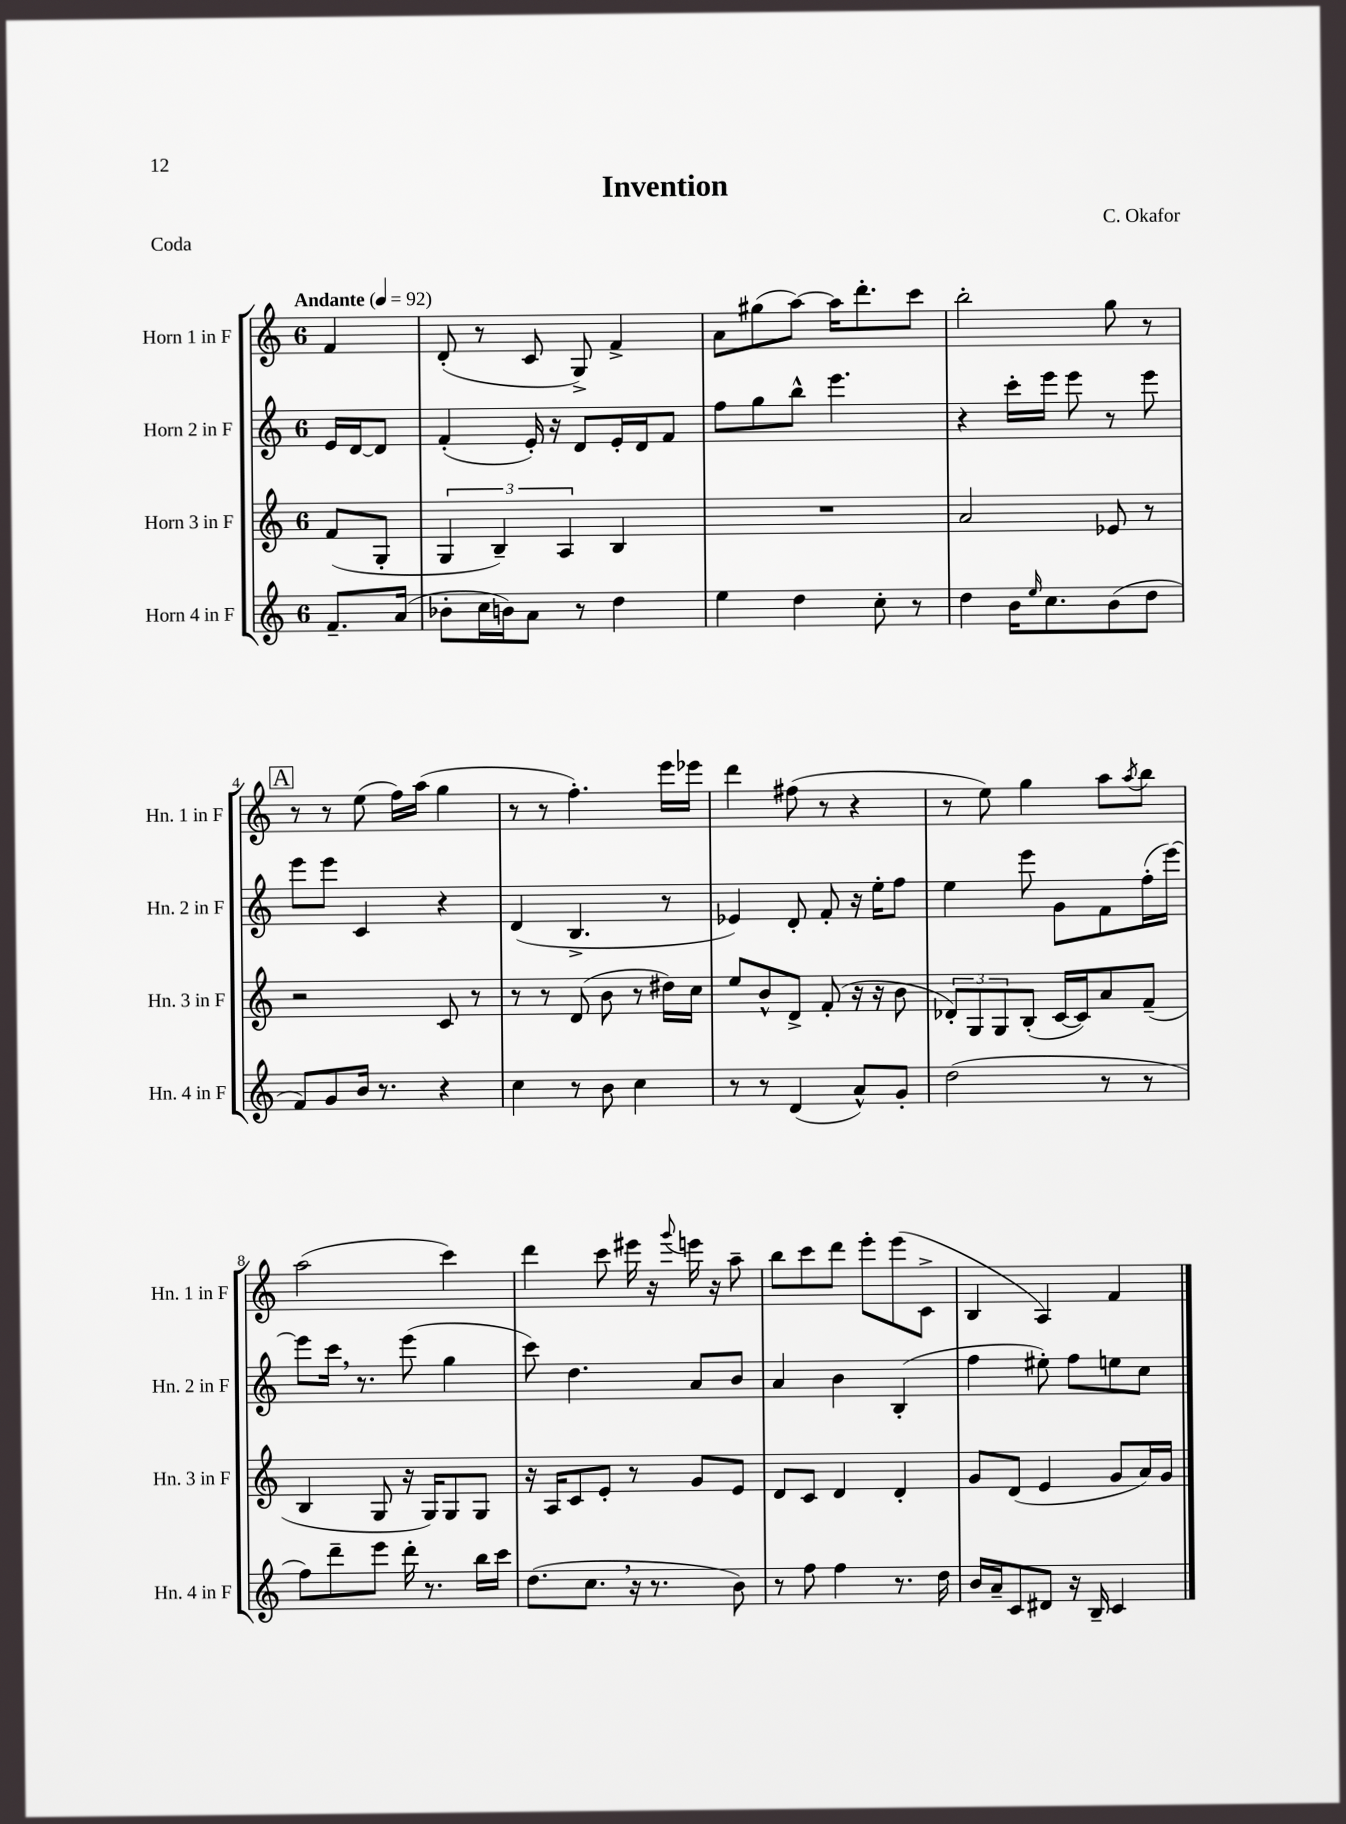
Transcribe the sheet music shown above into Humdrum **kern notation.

**kern	**kern	**kern	**kern
*part4	*part3	*part2	*part1
*staff4	*staff3	*staff2	*staff1
*I"Horn 4 in F	*I"Horn 3 in F	*I"Horn 2 in F	*I"Horn 1 in F
*I'Hn. 4 in F	*I'Hn. 3 in F	*I'Hn. 2 in F	*I'Hn. 1 in F
*clefG2	*clefG2	*clefG2	*clefG2
*k[]	*k[]	*k[]	*k[]
*M6/8	*M6/8	*M6/8	*M6/8
*MM92	*MM92	*MM92	*MM92
=	=	=	=
!	!	!	!LO:TX:a:B:t=Andante
8.f~/L	(8f/L	16e/LL	4f/
.	.	[16d/J	.
.	8G'/J	8d/J]	.
(16a/Jk	.	.	.
=1	=1	=1	=1
8b-X'\L	6G/	(4f'/	(8d'/
16cc\L	.	.	8r
.	6B~/)	.	.
16bn\J)	.	.	.
8a\J	.	16e'/)	8c/
.	.	16r	.
.	6A/	.	.
8r	.	8d/L	8G^/)
4dd\	4B/	16e'/L	4f^/
.	.	16d/J	.
.	.	8f/J	.
=2	=2	=2	=2
4ee\	2.r	8ff\L	8a\L
.	.	8gg\	(8gg#X\
4dd\	.	8bb^^\J	[8aa\J)
.	.	4.eee\	16aa\KL]
.	.	.	8.ddd'\
8cc'\	.	.	.
8r	.	.	8ccc\J
=3	=3	=3	=3
4dd\	2a/	4r	2bb'\
16b\KL	.	16ccc'\LL	.
16qqee/	.	.	.
8.cc\	.	16eee\JJ	.
.	.	8eee\	.
(8b\	8e-X/	8r	8gg\
8dd\J	8r	8eee\	8r
!!LO:LB:g=z
!!LO:REH:place=s1:t=A
=4	=4	=4	=4
8f/L)	2r	8eee\L	8r
8g/	.	8eee\J	8r
16b/Jk	.	4c/	(8ee\
8.r	.	.	.
.	.	.	16ff\LL)
.	.	.	(16aa\JJ
4r	8c/	4r	4gg\
.	8r	.	.
=5	=5	=5	=5
4cc\	8r	(4d/	8r
.	8r	.	8r
8r	(8d/	4.B^/	4.ff'\)
8b\	8b\	.	.
4cc\	8r	.	.
.	16dd#X\LL)	8r	16eee\LL
.	16cc\JJ	.	16eee-X\JJ
=6	=6	=6	=6
8r	8ee/L	4e-X/)	4ddd\
8r	8b^^/	.	.
(4d/	8d^/J	8d'/	(8ff#X\
.	(8f'/	8f'/	8r
8a^^/L)	16r	16r	4r
.	16r	16ee'\KL	.
8g'/J	8b\	8ff\J	.
=7	=7	=7	=7
(2dd\	12d-X'/L)	4ee\	8r
.	12G/	.	.
.	.	.	8ee\)
.	12G/	.	.
.	(8B'/J	8eee\	4gg\
.	[16c/LL	8g\L	.
.	16c/J])	.	.
8r	8a/	8f\	8aa\L
.	.	.	8qaa/
8r	(8f~/J	(16ff'\L	8bb\J
.	.	[16eee\JJ)	.
!!LO:LB:g=z
=8	=8	=8	=8
8ff\L)	4B/	8eee\L]	(2aa\
8ddd~\	.	16ccc,\Jk	.
.	.	8.r	.
8eee\J	8G/	.	.
16ddd'\	16r	(8eee\	.
8.r	16G/KL)	.	.
.	8G/	4gg\	4ccc\)
16bb\LL	8G/J	.	.
16ccc\JJ	.	.	.
=9	=9	=9	=9
(8.dd\L	16r	8ccc\)	4ddd\
.	16A/KL	.	.
.	8c/	4.dd\	.
8.cc,\J	.	.	.
.	8e'/J	.	8ccc\
16r	8r	.	16eee#X\
8.r	.	.	16r
.	.	.	8qqggg/
.	8g/L	8a/L	16eeen\
.	.	.	16r
8b\)	8e/J	8b/J	8aa~\
=10	=10	=10	=10
8r	8d/L	4a/	8bb\L
8ff\	8c/J	.	8ccc\
4ff\	4d/	4b\	8ddd\J
.	.	.	8eee'\L
8.r	4d'/	(4B'/	(8eee\
.	.	.	8c^\J
16dd\	.	.	.
=11	=11	=11	=11
16b/LL	8g/L	4ff\	4B/
16a~/J	.	.	.
8c/	(8d/J	.	.
8d#X/J	4e/	8ee#X'\)	4A/)
16r	.	8ff\L	.
16B~/	.	.	.
4c/	8g/L	8een\	4f/
.	16a/L)	8cc\J	.
.	16g/JJ	.	.
==	==	==	==
*-	*-	*-	*-
